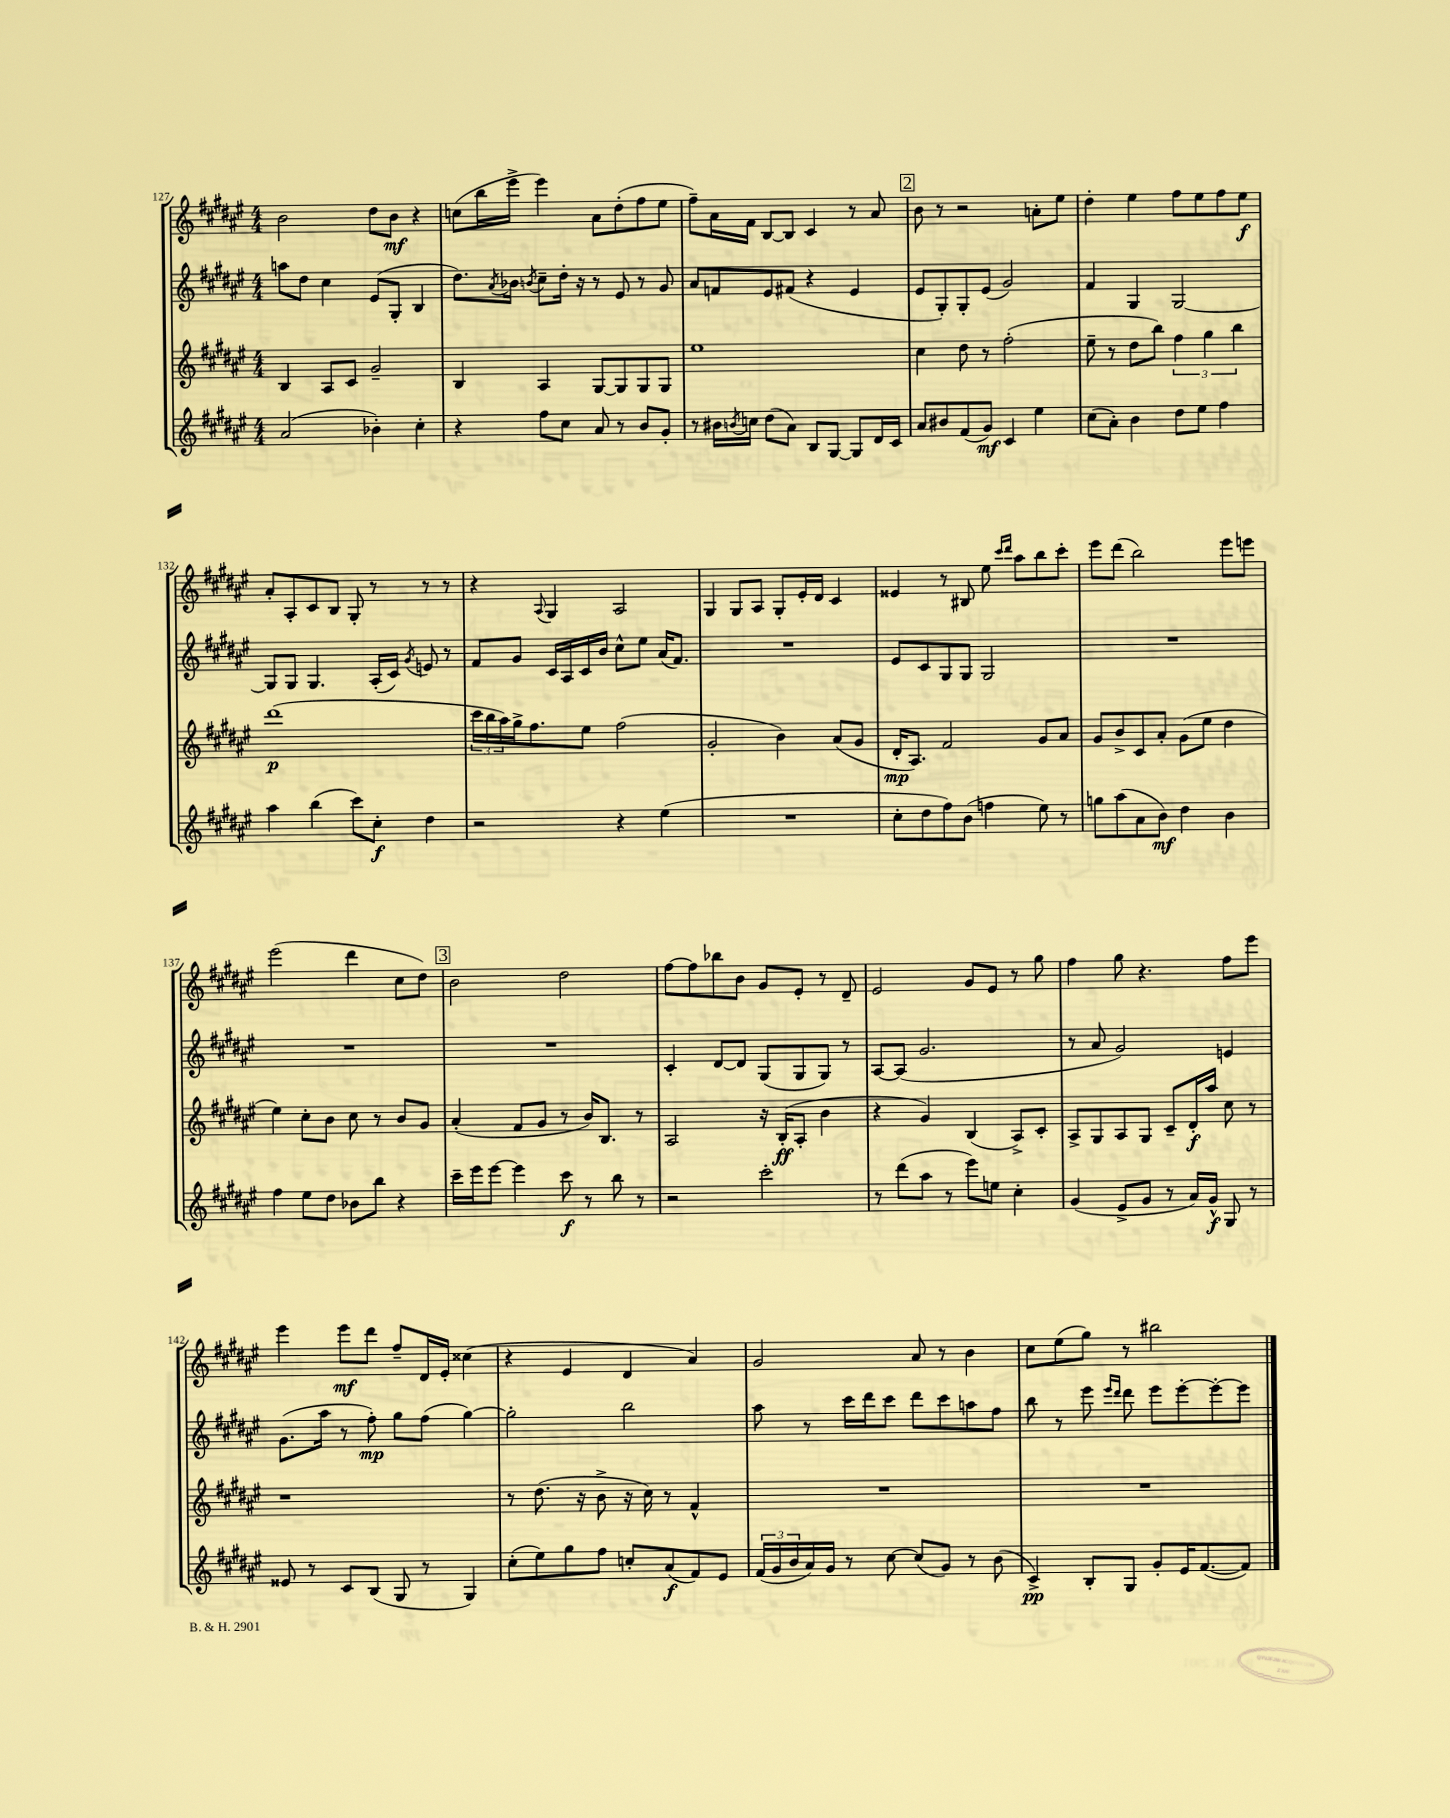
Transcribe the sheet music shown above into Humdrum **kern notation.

**kern	**kern	**kern	**kern
*staff4	*staff3	*staff2	*staff1
*clefG2	*clefG2	*clefG2	*clefG2
*k[f#c#g#d#a#e#]	*k[f#c#g#d#a#e#]	*k[f#c#g#d#a#e#]	*k[f#c#g#d#a#e#]
*M4/4	*M4/4	*M4/4	*M4/4
(2a#/	4B/	8aa\L	2b\
.	.	8dd#\J	.
.	8A#/L	4cc#\	.
.	8c#/J	.	.
4b-'\)	2g#~/	(8e#/L	8dd#\L
.	.	8G#'/J	8b\J
4cc#'\	.	4B/	4r
=	=	=	=
4r	4B/	8.dd#\L)	(8cc\L
.	.	.	16bb\L
.	.	8qa#/	.
.	.	16b-\Jk	16eee#^\JJ
.	.	8qb/	.
8ff#\L	4A#/	8cc#~\L	4eee#\)
8cc#\J	.	16dd#'\Jk	.
.	.	16r	.
8a#/	[8G#/L	8r	8a#\L
8r	8G#/]	8e#/	(8dd#'\
8b/L	8G#/	8r	8ff#\
8g#'/J	8G#/J	8g#/	8ee#\J
=	=	=	=
8r	1ee#	8a#/L	8ff#~\L)
16b#\LL	.	8f/	16a#\L
8qb/	.	.	.
16cc\JJ	.	.	16f#\JJ
(8dd#\L	.	8e#/	[8B/L
8a#\J)	.	(8f#/J	8B/]J
8B/L	.	4r	4c#/
[8G#/J	.	.	.
8G#/]L	.	4e#/	8r
16d#/L	.	.	8a#/
16c#/JJ	.	.	.
=	=	=	=
8a#/L	4cc#\	8e#/L	8b\
8b#/	.	8G#'/)	8r
(8f#/	8dd#\	8G#'/	2r
8g#/J)	8r	(8e#/J	.
4c#/	(2ff#'\	2g#/)	.
4ee#\	.	.	8a'\L
.	.	.	8ee#\J
=	=	=	=
(8cc#\L	8ee#~\	4f#/	4dd#'\
8a#'\J)	8r	.	.
4b\	8dd#\L	4G#/	4ee#\
.	8bb\J)	.	.
8dd#\L	6ff#\	[2G#/	8ff#\L
8ee#\J	.	.	8ee#\
.	6gg#\	.	.
4ff#\	.	.	8ff#\
.	6bb\	.	.
.	.	.	8ee#\J
=	=	=	=
4aa#\	(1ddd#	8G#/]L	8a#'/L
.	.	8G#/J	8A#'/
(4bb\	.	4.G#/	8c#/
.	.	.	8B/J
8ccc#\L)	.	.	8G#'/
8cc#'\J	.	(16A#'/LL	8r
.	.	16c#/JJ)	.
.	.	8qg#/	.
4dd#\	.	8e/	8r
.	.	8r	8r
=	=	=	=
2r	24ccc#\LL	8f#/L	4r
.	24bb\	.	.
.	24aa#\)	.	.
.	16gg#^\J	8g#/J	.
.	8.ff#\	.	.
.	.	.	8qqA#/
.	.	16c#/LL	4G#/
.	.	16A#/	.
.	8ee#\J	16c#/	.
.	.	16b/JJ	.
4r	(2ff#\	8cc#^^\L	2A#/
.	.	8ee#\J	.
(4ee#\	.	(16a#/LK	.
.	.	8.f#/J)	.
=	=	=	=
1r	2g#'/	1r	4G#/
.	.	.	8G#/L
.	.	.	8A#/J
.	4b\)	.	8G#'/L
.	.	.	16e#'/L
.	.	.	16d#/JJ
.	(8a#/L	.	4c#/
.	8g#/J	.	.
=	=	=	=
8cc#'\L	16d#'/LK	8e#/L	4e##/
.	8.A#/J)	.	.
8dd#\	.	8c#/	.
8ff#\)	2f#/	8G#/	8r
(8b\J	.	8G#/J	8B#/
4ff\	.	2G#/	8ee#\
.	.	.	16qqccc#/LL
.	.	.	16qqddd#/JJ
.	.	.	8aa#\L
8ee#\)	8g#/L	.	8bb\
8r	8a#/J	.	8ccc#'\J
=	=	=	=
8gg\L	8g#/L	1r	8eee#\L
(8aa#\	8b^/	.	(8ddd#\J
8a#\	8c#/	.	2bb\)
8b\J)	8a#'/J	.	.
4dd#\	(8g#\L	.	.
.	8ee#\J	.	.
4b\	4dd#\	.	8eee#\L
.	.	.	8eee\J
=	=	=	=
4ff#\	4ee#\)	1r	(2eee#\
8ee#\L	8cc#'\L	.	.
8dd#\J	8b\J	.	.
8b-\L	8cc#\	.	4ddd#\
8bb\J	8r	.	.
4r	8b/L	.	8cc#\L
.	8g#/J	.	8dd#\J)
=	=	=	=
16ccc#~\LL	(4a#'/	1r	2b\
16eee#\J	.	.	.
[8eee#\J	.	.	.
4eee#\]	8f#/L	.	.
.	8g#/J	.	.
8ccc#\	8r	.	2dd#\
8r	16b/LK)	.	.
.	8.B/J	.	.
8bb\	.	.	.
8r	8r	.	.
=	=	=	=
2r	2A#/	4c#'/	[8ff#\L
.	.	.	8ff#\]
.	.	[8d#/L	8bb-\
.	.	8d#/]J	8b\J
2ccc#'\	16r	(8G#/L	8g#/L
.	(16B'/LK	.	.
.	8A#'/J	8G#/	8e#'/J
.	4b\	8G#/J)	8r
.	.	8r	8d#~/
=	=	=	=
8r	4r	[8A#/L	2e#/
(8ddd#\L	.	(8A#/]J	.
8aa#\J	4g#/)	2.g#/	.
8r	.	.	.
8eee#\L)	(4B/	.	8g#/L
8ee\J	.	.	8e#/J
4cc#'\	8A#^/L)	.	8r
.	8c#'/J	.	8gg#\
=	=	=	=
(4g#/	8A#^/L	8r	4ff#\
.	8G#/	8a#/	.
8e#^/L	8A#/	2g#/)	8gg#\
8g#/J	8G#/J	.	4.r
8r	8c#~/L	.	.
16a#/LL)	16d#'/L	.	.
16g#^^/JJ	16aa#/JJ	.	.
8G#/	8cc#\	4e/	8ff#\L
8r	8r	.	8eee#\J
=	=	=	=
8e##/	1r	(8.g#\L	4eee#\
8r	.	.	.
.	.	16aa#\Jk	.
8c#/L	.	8r	8eee#\L
(8B/J	.	8ff#'\)	8ddd#\J
8G#/	.	8gg#\L	8ff#~/L
8r	.	(8ff#\J	16d#/L
.	.	.	16e#'/JJ
4G#/)	.	[4gg#\)	(4cc##\
=	=	=	=
(8cc#'\L	8r	2gg#'\]	4r
8ee#\)	(8.dd#\	.	.
8gg#\	.	.	4e#/
.	16r	.	.
8ff#\J	8b^\	.	.
8cc'/L	16r	2bb\	4d#/
.	16cc#\)	.	.
(8a#/	8r	.	.
8f#/)	4f#^^/	.	4a#/)
8e#/J	.	.	.
=	=	=	=
(24f#/LL	1r	8aa#\	2g#/
24g#/	.	.	.
24b/	.	.	.
16a#/)	.	8r	.
16g#/JJ	.	.	.
8r	.	16ccc#\LL	.
.	.	16ddd#\J	.
[8cc#\	.	8ccc#\J	.
(8cc#/]L	.	8ddd#\L	8a#/
8g#/J)	.	8ccc#\	8r
8r	.	8aa\	4b\
(8b\	.	8ff#\J	.
=	=	=	=
4c#^/)	1r	8bb\	8cc#\L
.	.	8r	(8ee#\
8B'/L	.	8eee#\	8gg#\J)
.	.	16qqeee#/LL	.
.	.	16qqddd#/JJ	.
8G#/J	.	8ddd#\	8r
8g#'/L	.	8eee#\L	2bb#\
16e#/K	.	[8eee#'\	.
([8.f#/	.	.	.
.	.	8eee#'\_	.
8f#/]J)	.	8eee#\]J	.
==	==	==	==
*-	*-	*-	*-
